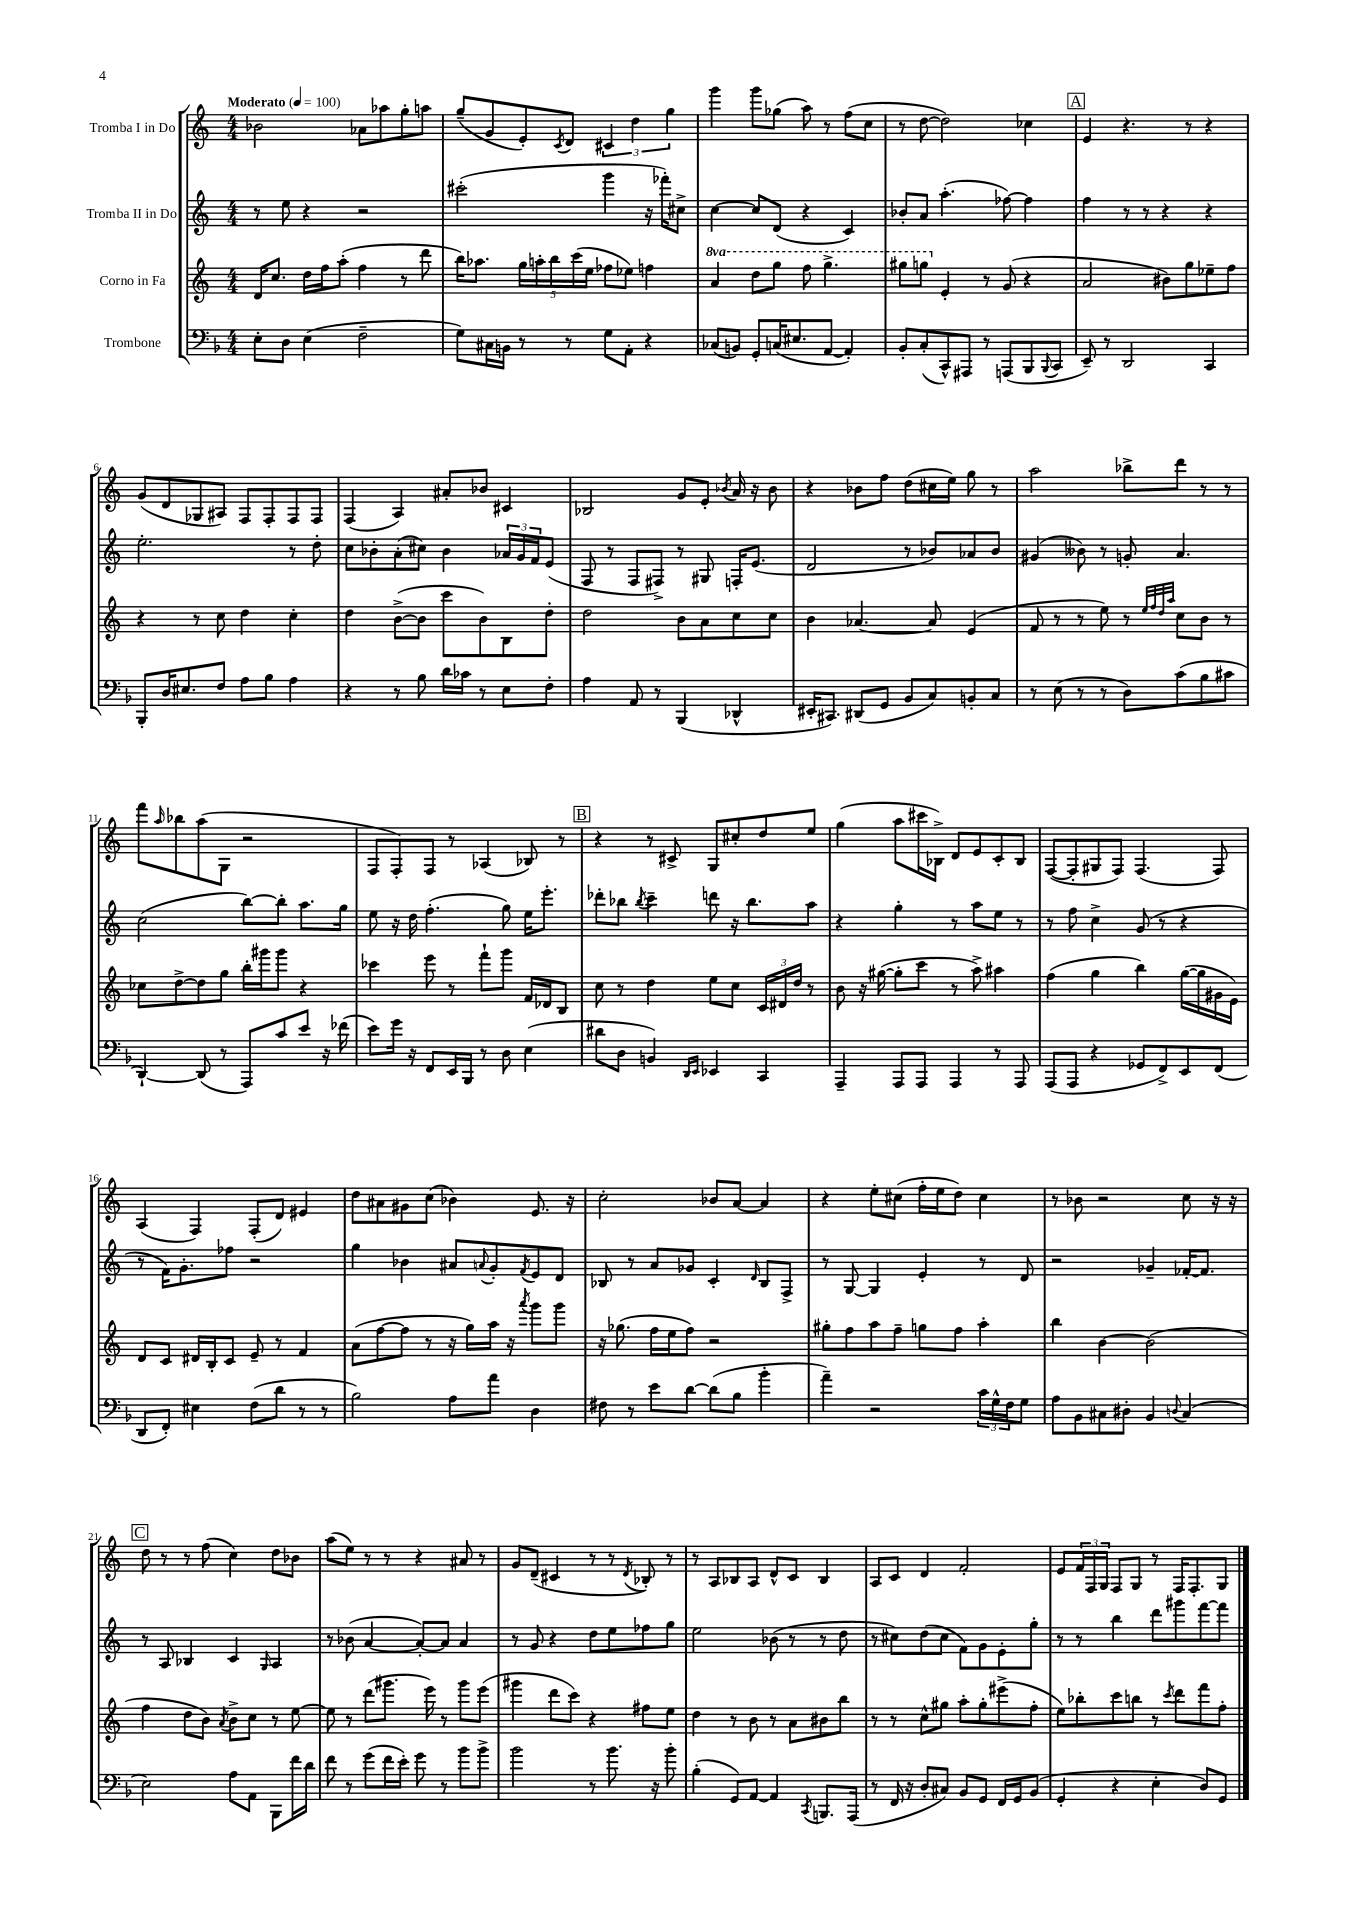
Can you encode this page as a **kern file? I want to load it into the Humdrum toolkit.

**kern	**kern	**kern	**kern
*part4	*part3	*part2	*part1
*staff4	*staff3	*staff2	*staff1
*I"Trombone	*I"Corno in Fa	*I"Tromba II in Do	*I"Tromba I in Do
*clefF4	*clefG2	*clefG2	*clefG2
*k[b-]	*k[]	*k[]	*k[]
*M4/4	*M4/4	*M4/4	*M4/4
*MM100	*MM100	*MM100	*MM100
=1	=1	=1	=1
!	!	!	!LO:TX:a:B:t=Moderato
8E'\L	16d/KL	8r	2b-X\
.	8.cc/J	.	.
8D\J	.	8ee\	.
(4E\	16dd\LL	4r	.
.	16ff\J	.	.
.	(8aa'\J	.	.
2F~\	4ff\	2r	8a-X\L
.	.	.	8aa-X\
.	8r	.	8gg'\
.	8ddd\	.	8aan\J
=2	=2	=2	=2
8G\L)	16bb\KL)	(2ccc#X'\	(8gg~/L
.	8.aa-X\J	.	.
16C#X\L	.	.	8g/
16BBn\JJ	.	.	.
8r	20gg\LL	.	8e'/)
.	20aan'\	.	.
.	20bb\	.	.
.	.	.	8qc/
8r	.	.	8d/J
.	(20ccc\	.	.
.	20ee\JJ	.	.
8G\L	8ff-X\L	4ggg\	6c#X/
8AA'\J	8ee-X\J)	.	.
.	.	.	6dd\
4r	4ffn\	16r	.
.	.	16fff-X'\KL)	.
.	.	.	6gg\
.	.	8cc#X^\J	.
=3	=3	=3	=3
*	*8va	*	*
(8C-X/L	4aa/	[4cc\	4ggg\
8BBn/J)	.	.	.
8GG'/L	8ddd\L	8cc/L]	8ggg\L
(16Cn/K	8ggg\J	(8d/J	(8gg-X\J
8.E#X/	.	.	.
.	8fff\	4r	8aa\)
[8AA/J	4.ggg^\	.	8r
4AA'/])	.	4c/)	(8ff\L
.	.	.	8cc\J
=4	=4	=4	=4
8BB-'/L	8ggg#X\L	8b-X'/L	8r
(8C'/	8gggn\J	8a/J	[8dd\
*	*X8va	*	*
8CC^^/)	4e'/	(4.aa'\	2dd\])
8AAA#X/J	.	.	.
8r	8r	.	.
(8AAAn/L	(8g/	[8ff-X\)	.
8BBB-/	4r	4ff-\]	4cc-X\
8qqBBB-/	.	.	.
8CC/J	.	.	.
!!LO:REH:place=s1:t=A
=5	=5	=5	=5
8EE~/)	2a/	4ff\	4e/
8r	.	.	.
2DD/	.	8r	4.r
.	.	8r	.
.	8b#X\L)	4r	.
.	8gg\	.	8r
4CC/	8ee-X~\	4r	4r
.	8ff\J	.	.
!!LO:LB:g=z
=6	=6	=6	=6
8BBB-'/L	4r	2.ee'\	(8g/L
16D/K	.	.	8d/
8.E#X/	.	.	.
.	8r	.	8G-X/
8F/J	8cc\	.	8A#X/J)
8A\L	4dd\	.	8F/L
8B-\J	.	.	8F'/
4A\	4cc'\	8r	8F/
.	.	8dd'\	8F/J
=7	=7	=7	=7
4r	4dd\	8cc\L	(4F/
.	.	8b-X'\	.
8r	([8b^\L	(8a'\	4A/)
8B-\	8b\J]	8cc#X\J)	.
16d\LL	8ccc\L	4b-\	8a#X'/L
16c-X\JJ	.	.	.
8r	8b\)	.	8b-X/J
8E\L	8B\	24a-X/LL	4c#X/
.	.	24g/	.
.	.	24f/J	.
8F'\J	8dd'\J	(8e/J	.
=8	=8	=8	=8
4A\	2dd\	8F/	2B-X/
.	.	8r	.
8AA/	.	8F/L	.
8r	.	8F#X^/J)	.
(4BBB-/	8b\L	8r	8g/L
.	8a\	8G#X/	8e'/J
.	.	.	8qb-X/
4DD-X^^/	8cc\	16Fn'/KL	16a/
.	.	(8.e/J	16r
.	8cc\J	.	8b-\
=9	=9	=9	=9
16EE#X'/KL	4b\	2d/	4r
8.CC#X/J)	.	.	.
(8DD#X/L	[4.a-X/	.	8b-X\L
8GG/J	.	.	8ff\J
8BB-/L	.	8r	(8dd\L
8C/)	8a-/]	8b-X/L)	16cc#X\L
.	.	.	16ee\JJ)
8BBn'/	(4e/	8a-X/	8gg\
8C/J	.	8b-/J	8r
=10	=10	=10	=10
8r	8f/	(4g#X/	2aa\
(8E\	8r	.	.
8r	8r	8b--X\)	.
8r	8ee\)	8r	.
8D\L)	8r	8gn'/	8bb-X^\L
.	32qqee/LLL	.	.
.	32qqff/	.	.
.	32qqdd/	.	.
.	32qqaa/JJJ	.	.
(8c\	8cc\L	4.a/	8ddd\J
8B-\	8b\J	.	8r
8c#X\J	8r	.	8r
!!LO:LB:g=z
=11	=11	=11	=11
[4DD`/)	8cc-X\L	(2cc\	8fff\L
.	.	.	16qqaa/
.	[8dd^\	.	8bb-X\
(8DD/]	8dd\]	.	(8aa\
8r	8gg\J	.	8G\J
8AAA/L)	16bb'\LL	[8bb\L)	2r
.	16ggg#X\J	.	.
8c/	8ggg#\J	8bb'\J]	.
8e/J	4r	8.aa\L	.
16r	.	.	.
(16f-X\	.	16gg\Jk	.
=12	=12	=12	=12
8e\L)	4ccc-X\	8ee\	8F/L
16g\Jk	.	16r	8F'/)
16r	.	16dd\	.
8FF/L	8eee\	(4.ff'\	8F/J
16EE/L	8r	.	8r
16BBB-/JJ	.	.	.
8r	8fff`\L	.	(4A-X/
8D\	8ggg\J	8gg\)	.
(4E\	16f/LL	16ee\KL	8B-X/)
.	16d-X/J	8.eee'\J	.
.	8B/J	.	8r
!!LO:REH:place=s1:t=B
=13	=13	=13	=13
8d#X\L	8cc\	8ddd-X'\L	4r
8D\J	8r	8bb-X\J	.
.	.	8qbb-/	.
4BBn/)	4dd\	4ccc~\	8r
.	.	.	8c#X^/
16qqDD/LL	.	.	.
16qqEE/JJ	.	.	.
4EE-X/	8ee\L	8dddn\	8G/L
.	8cc\J	16r	8cc#X'/
.	.	8.bb-\L	.
4CC/	24c/LL	.	8dd/
.	24d#X/	.	.
.	24dd/JJ	.	.
.	8r	8aa\J	8ee/J
=14	=14	=14	=14
4AAA~/	8b\	4r	(4gg\
.	16r	.	.
.	([16gg#X\	.	.
8AAA/L	8gg#'\L]	4gg'\	8aa\L
8AAA/J	8ccc\J	.	16ccc#X\L
.	.	.	16B-X^\JJ)
4AAA/	8r	8r	8d/L
.	8aa^\)	8aa\L	8e/
8r	4aa#X\	8ee\J	8c'/
8AAA/	.	8r	8B-/J
=15	=15	=15	=15
(8AAA/L	(4ff\	8r	([8F/L
8AAA/J	.	8ff\	8F'/]
4r	4gg\	4cc^\	8G#X/
.	.	.	8F/J)
8GG-X/L	4bb\)	(8g/	(4.F/
8FF^/)	.	8r	.
8EE/	([16gg\LL	4r	.
.	16gg\]	.	.
(8FF/J	16g#X\	.	8F/)
.	16e\JJ)	.	.
!!LO:LB:g=z
=16	=16	=16	=16
8DD/L	8d/L	8r	(4A/
8FF'/J)	8c/J	16f\KL)	.
.	.	8.g'\	.
4E#X\	16d#X/LL	.	4F/)
.	16B'/J	.	.
.	8c/J	8ff-X\J	.
(8F\L	8e~/	2r	(8F'/L
8d\J	8r	.	8d/J)
8r	4f/	.	4e#X/
8r	.	.	.
=17	=17	=17	=17
2B-\)	(8a\L	4gg\	8dd\L
.	[8ff\	.	8a#X\
.	8ff\J]	4b-X\	8g#X\
.	8r	.	(8cc\J
8A\L	16r	8a#X/L	4b-X\)
.	16gg\LL)	.	.
.	.	8qqan/	.
8a\J	16aa\JJ	8g'/	.
.	16r	.	.
.	8qaaa/	8qf/	.
4D\	8ggg\L	8e/	8.e/
.	8ggg\J	8d/J	.
.	.	.	16r
=18	=18	=18	=18
8F#X\	16r	8B-X/	2cc'\
.	(8.gg-X\	.	.
8r	.	8r	.
8e\L	16ff\LL	8a/L	.
.	16ee\J	.	.
[8d\J	8ff\J)	8g-X/J	.
(8d\L]	2r	4c'/	8b-X/L
8B-\J	.	.	[8a/J
.	.	16qqd/	.
4b-'\	.	8B-/L	4a/]
.	.	8F^/J	.
=19	=19	=19	=19
4a~\)	8gg#X'\L	8r	4r
.	8ff\	[8G/	.
2r	8aa\	4G/]	8ee'\L
.	8ff~\J	.	(8cc#X\J
.	8ggn\L	4e'/	16ff'\LL
.	.	.	16ee\J
.	8ff\J	.	8dd\J)
24c\LL	4aa'\	8r	4cc#\
24G^^\	.	.	.
24F\J	.	.	.
8G\J	.	8d/	.
=20	=20	=20	=20
8A\L	4bb\	2r	8r
8BB-\	.	.	8b-X\
8C#X\	[4b\	.	2r
8D#X'\J	.	.	.
4BB-/	(2b\]	4g-X~/	.
8qqDn/	.	.	.
(4C#/	.	[16f-X'/KL	8cc\
.	.	8.f-/J]	.
.	.	.	16r
.	.	.	16r
!!LO:LB:g=z
!!LO:REH:place=s1:t=C
=21	=21	=21	=21
2E\)	4ff\	8r	8dd\
.	.	8A/	8r
.	8dd\L	4B-X/	8r
.	8b\J)	.	(8ff\
.	8qa/	.	.
8A\L	8b^\L	4c/	4cc\)
8AA\J	8cc\J	.	.
.	.	16qqG/	.
8BBB-\L	8r	4A/	8dd\L
16f\L	[8ee\	.	8b-X\J
16d\JJ	.	.	.
=22	=22	=22	=22
8f\	8ee\]	8r	(8aa\L
8r	8r	(8b-X\	8ee\J)
(8g\L	(8ddd\L	[4a/	8r
16f\L	8.ggg#X\J	.	8r
16e'\JJ)	.	.	.
8g\	.	8a'/L_)	4r
.	16eee\)	.	.
8r	8r	8a/J]	.
8b-\L	8ggg#\L	4a/	8a#X/
8b-^\J	(8eee\J	.	8r
=23	=23	=23	=23
2b-\	4ggg#X\	8r	8g/L
.	.	8g/	(8d~/J
.	8ddd\L	4r	4c#X/
.	8ccc\J)	.	.
8r	4r	8dd\L	8r
8.b-\	.	8ee\	8r
.	.	.	8qd/
.	8ff#X\L	8ff-X\	8B-X'/)
16r	.	.	.
8b-'\	8ee\J	8gg\J	8r
=24	=24	=24	=24
(4B-'\	4dd\	2ee\	8r
.	.	.	8A/L
8GG/L)	8r	.	8B-X/
[8AA/J	8b\	.	8A/J
4AA/]	8r	(8b-X\	8d^^/L
.	8a\L	8r	8c/J
8qCC/	.	.	.
8.BBBn/L	8b#X\	8r	4B-/
.	8bb\J	8dd\	.
(16AAA/Jk	.	.	.
=25	=25	=25	=25
8r	8r	8r	8A/L
16FF/	8r	8cc#X\L)	8c/J
16r	.	.	.
8D'/L	8cc^^\L	(8dd\	4d/
8C#X/J)	8gg#X\J	8cc#\J	.
8BB-/L	8aa'\L	8f\L)	2f'/
8GG/J	8gg#'\	8g\	.
16FF/LL	(8eee#X^\	8e'\	.
16GG/J	.	.	.
(8BB-/J	8ff'\J	8gg'\J	.
=26	=26	=26	=26
4GG'/	8ee\L)	8r	8e/L
.	8bb-X'\	8r	24f/L
.	.	.	24F/
.	.	.	24G/JJ
4r	8ccc\	4bb\	8F/L
.	8bbn\J	.	8G/J
4E'\	8r	8ddd\L	8r
.	8qccc/	.	.
.	8ddd\L	8ggg#X\	16F/KL
.	.	.	8.F'/
8D/L)	8fff\	[8fff\	.
8GG/J	8ff'\J	8fff\J]	8G/J
==	==	==	==
*-	*-	*-	*-
